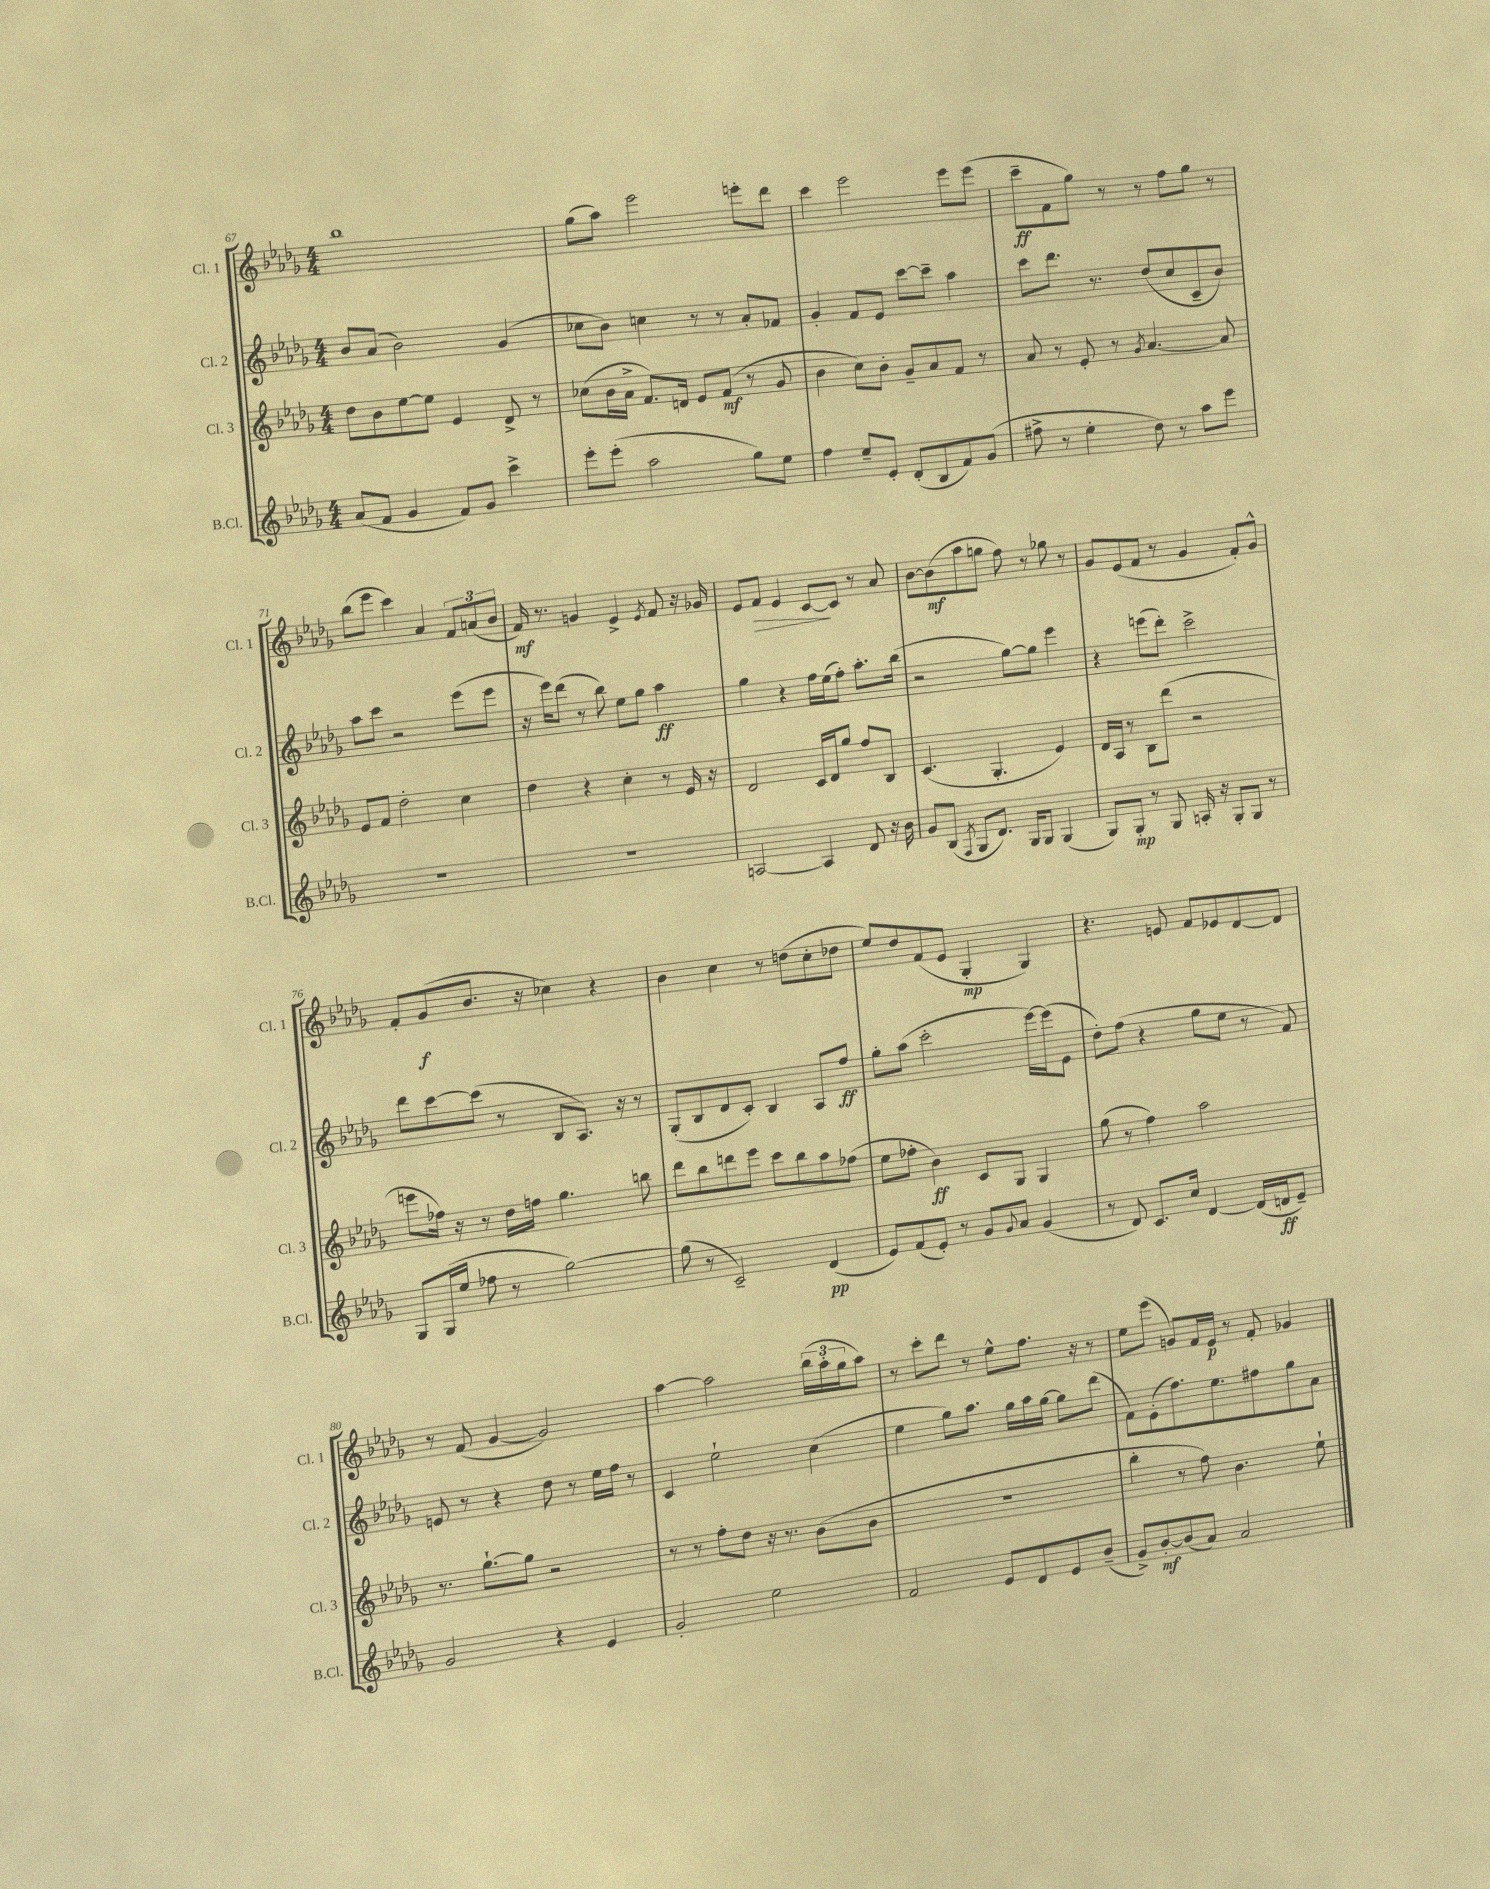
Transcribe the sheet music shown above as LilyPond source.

<<
\new StaffGroup <<
\new Staff = "s0" \with { instrumentName = "Cl. 1" shortInstrumentName = "Cl. 1" } {
    \clef treble \key des \major \numericTimeSignature \time 4/4
    bes''1 |
    ges''8( aes''8) ees'''2 e'''8-. des'''8 |
    c'''4 ees'''2 ees'''8 ees'''8( |
    c'''8--\ff f'8 ges''8) r8 r8 f''8 ges''8 r8 |
    bes''8( ees'''8 c'''4) aes'4 \tuplet 3/2 { f'8 a'8( bes'8 } |
    f'16\mf) r8. g'4 ees'4-> \acciaccatura { ees'8 } f'8 r16 ges'16 |
    ees'8 f'8\> ees'4 c'8~\! c'8 r8 aes'8 |
    bes'8~ bes'8\mf( aes''8 g''8 f''8) r8 ges''8 r8 |
    ges'8 ees'8( f'8 r8 ges'4 f'8-.) ges'8-^ |
    f'8-. ges'8\f( bes'8. r16 ces''4) r4 |
    bes'4 c''4 r8 d''8( c''8-. des''8 |
    ees''8) des''8 f'8( ees'8 ges4-.\mp ges4) |
    r4. e'8 f'8 ees'8 des'8~ des'8 |
    r8 f'8( ges'4~ ges'2) |
    aes''4~ aes''2 \tuplet 3/2 { bes''16( aes''16-. ges''16 } aes''8) |
    r8 c'''8-. des'''8 r8 ees''8-^ f''8. r16 r8 |
    ees''8 ees'''8( g'8) f'16 ees'16\p r8 f'8-. ges'4 \bar "|." |
}
\new Staff = "s1" \with { instrumentName = "Cl. 2" shortInstrumentName = "Cl. 2" } {
    \clef treble \key des \major \numericTimeSignature \time 4/4
    bes'8 aes'8( bes'2) ges'4( |
    ces''8 bes'8) c''4 r8 r8 aes'8-. fes'8 |
    ges'4-. f'8 ees'8 c'''8~ c'''8-- aes''4 |
    c'''8 des'''8. r8. des''8( c''8 c'8-- bes'8) |
    aes''8 c'''8 r2 ees'''8( ees'''8 |
    r16 ees'''16) des'''8( r8 bes''8) ees''8 ges''8 aes''4\ff |
    ges''4 r4 f''16 ees''16( f''8-.) aes''8.-. bes''16( |
    r2 ges''8~) ges''8 ees'''4 |
    r4 e'''8( des'''8-.) c'''2-> |
    des'''8 c'''8~ c'''8( r8 bes8 aes8.) r16 r8 |
    ges8-.( bes8 des'8 c'8-.) bes4 aes8 f''8\ff |
    ges''8-. aes''8( c'''2-. ees'''16~) ees'''16( ees'8 |
    des''8-.) f''8( r4 ges''8 ees''8 r8 f'8) |
    e'8 r8 r4 des''8 r8 ees''16 f''16 r8 |
    c'4 ees''2-! c''4( |
    ees''4 ges''8) aes''8. ges''16 aes''16 ges''16~ ges''8 des'''8( |
    f'8) ees'8-.( f''8.) ees''8. fis''8 ges''8 aes'8 \bar "|." |
}
\new Staff = "s2" \with { instrumentName = "Cl. 3" shortInstrumentName = "Cl. 3" } {
    \clef treble \key des \major \numericTimeSignature \time 4/4
    des''8 bes'8 ees''8~ ees''8 ees'4 des'8-> r8 |
    ces''8( bes'16 aes'16-> f'8.) d'16 ees'8 f'8\mf( r8 ges'8 |
    bes'4 c''8) bes'8-. ges'8-- aes'8 f'8 r8 |
    aes'8 r8 ees'8-. r8 \acciaccatura { ges'8 } aes'4.~ aes'8 |
    ees'8 f'8 des''2-. c''4 |
    des''4 r4 c''4-. r8 ees'16 r16 |
    des'2 c'16 des'16 ges''8 f''8 bes8 |
    c'4.( ges4.-. ees'4) |
    des'16 aes16 r8 bes8 des'''8( r2 |
    e'''8 fes''16) r16 r8 des''16 f''16 ges''4. b''8 |
    des'''8 bes''8 d'''8 ees'''8 c'''8 bes''8 aes''8 fes''8( |
    ees''8 fes''8-. bes'4\ff) c'8 ges8 ges4 |
    ges''8( r8 f''4) aes''2 |
    r8. ges''8.~-! ges''8 r2 |
    r8 r8 f''8-. des''8 r16 r8. bes'8( bes'8 |
    R1 |
    bes''4-. r8 f''8) bes'4. ees''8-! \bar "|." |
}
\new Staff = "s3" \with { instrumentName = "B.Cl." shortInstrumentName = "B.Cl." } {
    \clef treble \key des \major \numericTimeSignature \time 4/4
    aes'8( f'8 ges'4 f'8) ges'8 c'''4-> |
    ees'''8-. ees'''8-.( aes''2 ges''8) ees''8 |
    f''4 ees''8-- ees'8-. des'8-.( bes8 f'8) ges'8( |
    fis''8-> r8 ees''4-. des''8) r8 aes''8 ees'''8 |
    R1 |
    R1 |
    a2~ a4 des'8 r16 bes'16 |
    ges'8 bes8( \acciaccatura { f8 } ges8 des'8.) ges16 ges8 ges4( |
    ges8) ges8-.\mp r8 ges8 a16-. r16 ges8-. ges8 r8 |
    ges8 ges16( ees''16 fes''8 r8 ges''2~) |
    ges''8( r8 c'2--) des'4\pp( |
    ees'8) f'8( ees'8-.) r8 ges'8 \appoggiatura { ges'8 } aes'8 ges'4( |
    r8 des'8) c'8. c''16 des'4~ des'16( d'16\ff ees'8--) |
    ges'2 r4 ees'4 |
    ges'2-. ees''2 |
    f'2 ees'8 des'8 ees'8 bes'8--( |
    ges'8->) bes'8~-.\mf bes'8( aes'8) aes'2 \bar "|." |
}
>>
>>
\layout { \context { \Score currentBarNumber = #67 } }
